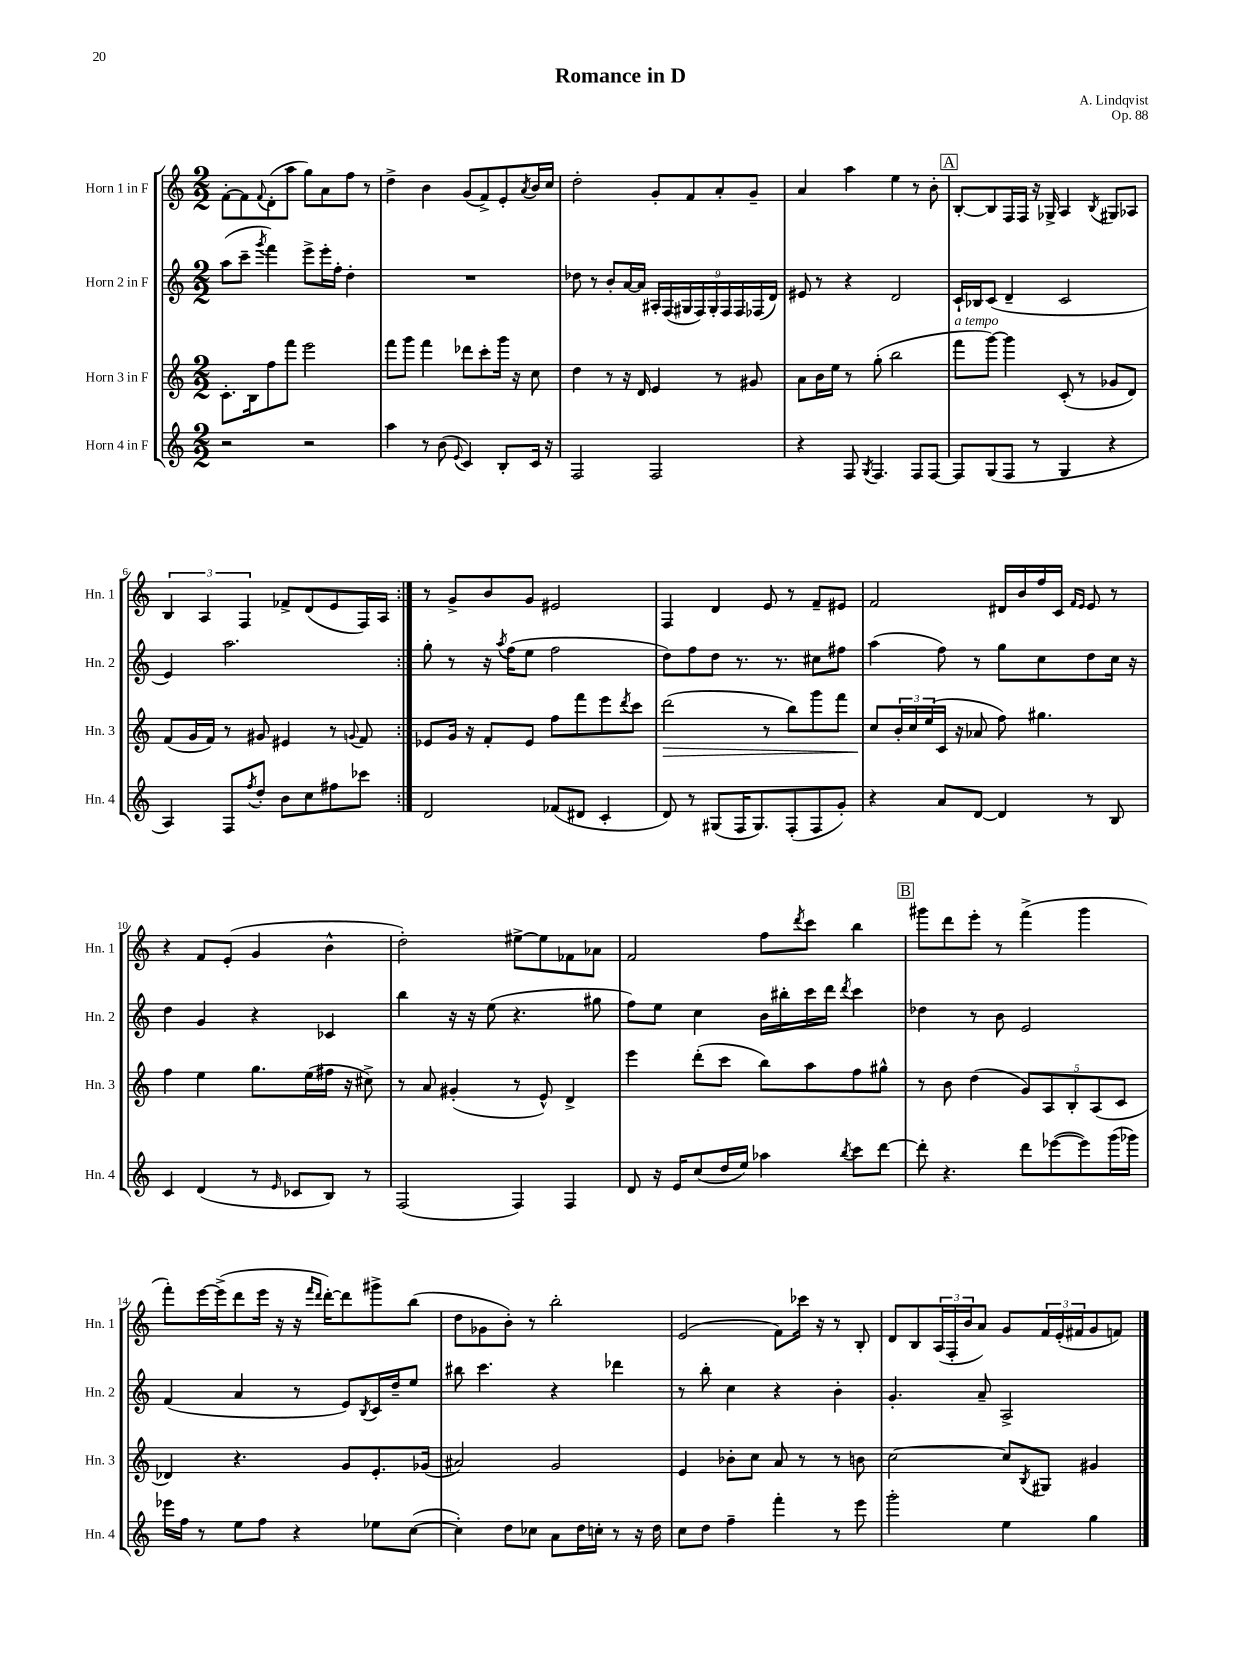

**kern	**kern	**dynam	**kern	**kern
*part4	*part3	*part3	*part2	*part1
*staff4	*staff3	*staff3	*staff2	*staff1
*I"Horn 4 in F	*I"Horn 3 in F	*	*I"Horn 2 in F	*I"Horn 1 in F
*I'Hn. 4	*I'Hn. 3	*	*I'Hn. 2	*I'Hn. 1
*clefG2	*clefG2	*	*clefG2	*clefG2
*k[]	*k[]	*	*k[]	*k[]
*M2/2	*M2/2	*	*M2/2	*M2/2
=1	=1	=1	=1	=1
2r	8.c'\L	.	(8aa\L	[8f'\L
.	.	.	8ccc~\J	8f\]
.	16B\k	.	.	.
.	.	.	8qggg/	8qqf/
.	8ff\	.	4fff\)	(8d'\
.	8fff\J	.	.	8aa\J
2r	2eee\	.	8eee^\L	8gg\L)
.	.	.	16eee'\L	8a\
.	.	.	16ff'\JJ	.
.	.	.	4dd'\	8ff\J
.	.	.	.	8r
=2	=2	=2	=2	=2
4aa\	8fff\L	.	1r	4dd^\
.	8ggg\J	.	.	.
8r	4fff\	.	.	4b\
(8b\	.	.	.	.
8qqe/	.	.	.	.
4c/)	8ddd-X\L	.	.	(8g/L
.	8ccc'\	.	.	8f^/)
8B'/L	16ggg\Jk	.	.	8e'/
.	16r	.	.	.
.	.	.	.	8qa/
16c/Jk	8cc\	.	.	16b/L
16r	.	.	.	16cc/JJ
=3	=3	=3	=3	=3
2F/	4dd\	.	8dd-X\	2dd'\
.	.	.	8r	.
.	8r	.	8b'/L	.
.	16r	.	[16a/L	.
.	16d/	.	16a/JJ]	.
2F/	4e/	.	18A#X'/LL	8g'/L
.	.	.	(18F/	.
.	.	.	18G#X/	.
.	.	.	.	8f/
.	.	.	18F/)	.
.	.	.	18G#'/	.
.	8r	.	.	8a'/
.	.	.	18F/	.
.	.	.	18F/	.
.	8g#X/	.	.	8g~/J
.	.	.	(18F-X/	.
.	.	.	18d/JJ)	.
=4	=4	=4	=4	=4
4r	8a\L	.	8e#X/	4a/
.	16b\L	.	8r	.
.	16ee\JJ	.	.	.
8F/	8r	.	4r	4aa\
8qG/	.	.	.	.
4.F/	(8gg'\	.	.	.
.	2bb\	.	2d/	4ee\
8F/L	.	.	.	8r
[8F/J	.	.	.	8b'\
!!LO:REH:place=s1:t=A
=5	=5	=5	=5	=5
!	!LO:TX:a:i:t=a tempo	!	!	!
8F/L]	8fff\L	.	16c`/LL	[8B'/L
.	.	.	16B-X/J	.
(8G/	[8ggg\J)	.	(8c/J	8B/]
8F/J	4ggg\]	.	4d~/	16F/L
.	.	.	.	16F/JJ
8r	.	.	.	16r
.	.	.	.	16G-X^/
4G/	(8c'/	.	2c/	4A/
.	8r	.	.	.
.	.	.	.	8qB/
4r	8g-X/L	.	.	8G#X/L
.	8d/J)	.	.	8A-X/J
!!LO:LB:g=z
=6	=6	=6	=6	=6
4A/)	(8f/L	.	4e/)	6B/
.	16g/L	.	.	.
.	.	.	.	6A/
.	16f/JJ)	.	.	.
8F/L	8r	.	2.aa\	.
.	.	.	.	6F/
8qff/	.	.	.	.
8dd'/J	8g#X/	.	.	.
8b\L	4e#X/	.	.	8f-X^/L
8cc\	.	.	.	(8d/
8ff#X\	8r	.	.	8e/
.	8qqgn/	.	.	.
8ccc-X\J	8f/	.	.	16F/L)
.	.	.	.	16A/JJ
=7:|!	=7:|!	=7:|!	=7:|!	=7:|!
2d/	8e-X/L	.	8gg'\	8r
.	16g/Jk	.	8r	8g^/L
.	16r	.	.	.
.	8f'/L	.	16r	8b/
.	.	.	8qaa/	.
.	.	.	(16ff\KL	.
.	8e-/J	.	8ee\J	8g/J
(8f-X/L	8ff\L	.	2ff\	2e#X/
8d#X/J	8fff\	.	.	.
4c'/	8eee\	.	.	.
.	8qddd/	.	.	.
.	8ccc\J	.	.	.
=8	=8	=8	=8	=8
!	!	!LO:HP:b	!	!
8d/)	(2ddd\	>	8dd\L)	4F/
8r	.	.	8ff\	.
(8G#X/L	.	.	8dd\J	4d/
16F/K	.	.	8.r	.
8.G#/)	.	.	.	.
.	8r	.	.	8e/
.	.	.	8.r	.
(8F'/	8bb\L)	.	.	8r
8F/	8ggg\	.	8cc#X\L	8f~/L
8g'/J)	8fff\J	.	8ff#X\J	8e#X/J
=9	=9	=9	=9	=9
4r	8cc/L	.	(4aa\	2f/
.	24b'/L	]	.	.
.	24cc/	.	.	.
.	(24ee/	.	.	.
8a/L	16c/JJ	.	8ff\)	.
.	16r	.	.	.
[8d/J	8a-X/	.	8r	.
4d/]	8ff\)	.	8gg\L	16d#X/LL
.	.	.	.	16b/
.	4.gg#X\	.	8cc\	16ff/
.	.	.	.	16c/JJ
.	.	.	.	16qqf/LL
.	.	.	.	16qqe/JJ
8r	.	.	8dd\	8e/
8B/	.	.	16cc\Jk	8r
.	.	.	16r	.
!!LO:LB:g=z
=10	=10	=10	=10	=10
4c/	4ff\	.	4dd\	4r
(4d/	4ee\	.	4g/	8f/L
.	.	.	.	(8e'/J
8r	8.gg\L	.	4r	4g/
16qqe/	.	.	.	.
8c-X/L	.	.	.	.
.	(16ee\L	.	.	.
8B/J)	16ff#X\JJ	.	4c-X/	4b^^\
.	16r	.	.	.
8r	8cc#X^\)	.	.	.
=11	=11	=11	=11	=11
(2F/	8r	.	4bb\	2dd'\)
.	8a/	.	.	.
.	(4g#X'/	.	16r	.
.	.	.	16r	.
.	.	.	(8ee\	.
4F/)	8r	.	4.r	[8ee#X^\L
.	8e^^/)	.	.	8ee#\]
4F/	4d^/	.	.	8f-X\
.	.	.	8gg#X\	8a-X\J
=12	=12	=12	=12	=12
8d/	4eee\	.	8ff\L)	2f/
16r	.	.	8ee\J	.
16e/KL	.	.	.	.
(8cc/	(8ddd'\L	.	4cc\	.
16dd/L	8ccc\J	.	.	.
16ee/JJ)	.	.	.	.
4aa-X\	8bb\L)	.	16b\LL	8ff\L
.	.	.	16bb#X'\	.
.	.	.	.	8qddd/
.	8aa\	.	16ccc\	8ccc\J
.	.	.	16ddd\JJ	.
8qbb/	.	.	8qddd/	.
8ccc\L	8ff\	.	4ccc\	4bb\
[8ddd\J	8gg#X^^\J	.	.	.
!!LO:REH:place=s1:t=B
=13	=13	=13	=13	=13
8ddd'\]	8r	.	4dd-X\	8ggg#X\L
4.r	8b\	.	.	8ddd\
.	(4dd\	.	8r	8eee'\J
.	.	.	8b\	8r
8ddd\L	10g/L)	.	2e/	(4fff^\
.	10A/	.	.	.
([8eee-X\	.	.	.	.
.	10B'/	.	.	.
8eee-\])	.	.	.	4ggg#\
.	(10A/	.	.	.
(16ggg\L	.	.	.	.
.	10c/J	.	.	.
16ggg-X\JJ)	.	.	.	.
!!LO:LB:g=z
=14	=14	=14	=14	=14
16eee-X\LL	4d-X/)	.	(4f/	8fff'\L)
16ff\JJ	.	.	.	.
8r	.	.	.	[16eee\L
.	.	.	.	(16eee^\J]
8ee\L	4.r	.	4a/	8ddd\
8ff\J	.	.	.	16eee\Jk
.	.	.	.	16r
4r	.	.	8r	16r
.	.	.	.	16qqfff/LL
.	.	.	.	16qqddd/JJ
.	.	.	.	[16ddd'\KL)
.	8g/L	.	8e/L)	8ddd\]
.	.	.	8qB/	.
8ee-X\L	8.e'/	.	16c/L	8ggg#X^\
.	.	.	16dd~/J	.
([8cc\J	.	.	8ee/J	(8bb\J
.	(16g-X/Jk	.	.	.
=15	=15	=15	=15	=15
4cc'\])	2a#X/)	.	8bb#X\	8dd\L
.	.	.	4.ccc\	8g-X\
8dd\L	.	.	.	8b'\J)
8cc-X\J	.	.	.	8r
8a\L	2g/	.	4r	2bb'\
16dd\L	.	.	.	.
16ccn'\JJ	.	.	.	.
8r	.	.	4ddd-X\	.
16r	.	.	.	.
16dd\	.	.	.	.
=16	=16	=16	=16	=16
8cc\L	4e/	.	8r	(2e/
8dd\J	.	.	8bb'\	.
4ff~\	8b-X'\L	.	4cc\	.
.	8cc\J	.	.	.
4fff'\	8a/	.	4r	8f\L)
.	8r	.	.	16ccc-X\Jk
.	.	.	.	16r
8r	8r	.	4b'\	8r
8eee\	8bn\	.	.	8B'/
=17	=17	=17	=17	=17
2ggg'\	[2cc\	.	4.g'/	8d/L
.	.	.	.	8B/
.	.	.	.	(24A/L
.	.	.	.	24F'/
.	.	.	.	24b/J
.	.	.	8a~/	8a/J)
4ee\	8cc/L]	.	2A^/	8g/L
.	8qB/	.	.	.
.	8G#X/J	.	.	24f/L
.	.	.	.	(24e'/
.	.	.	.	24f#X/J
4gg\	4g#X/	.	.	8g/
.	.	.	.	8fn/J)
==	==	==	==	==
*-	*-	*-	*-	*-
